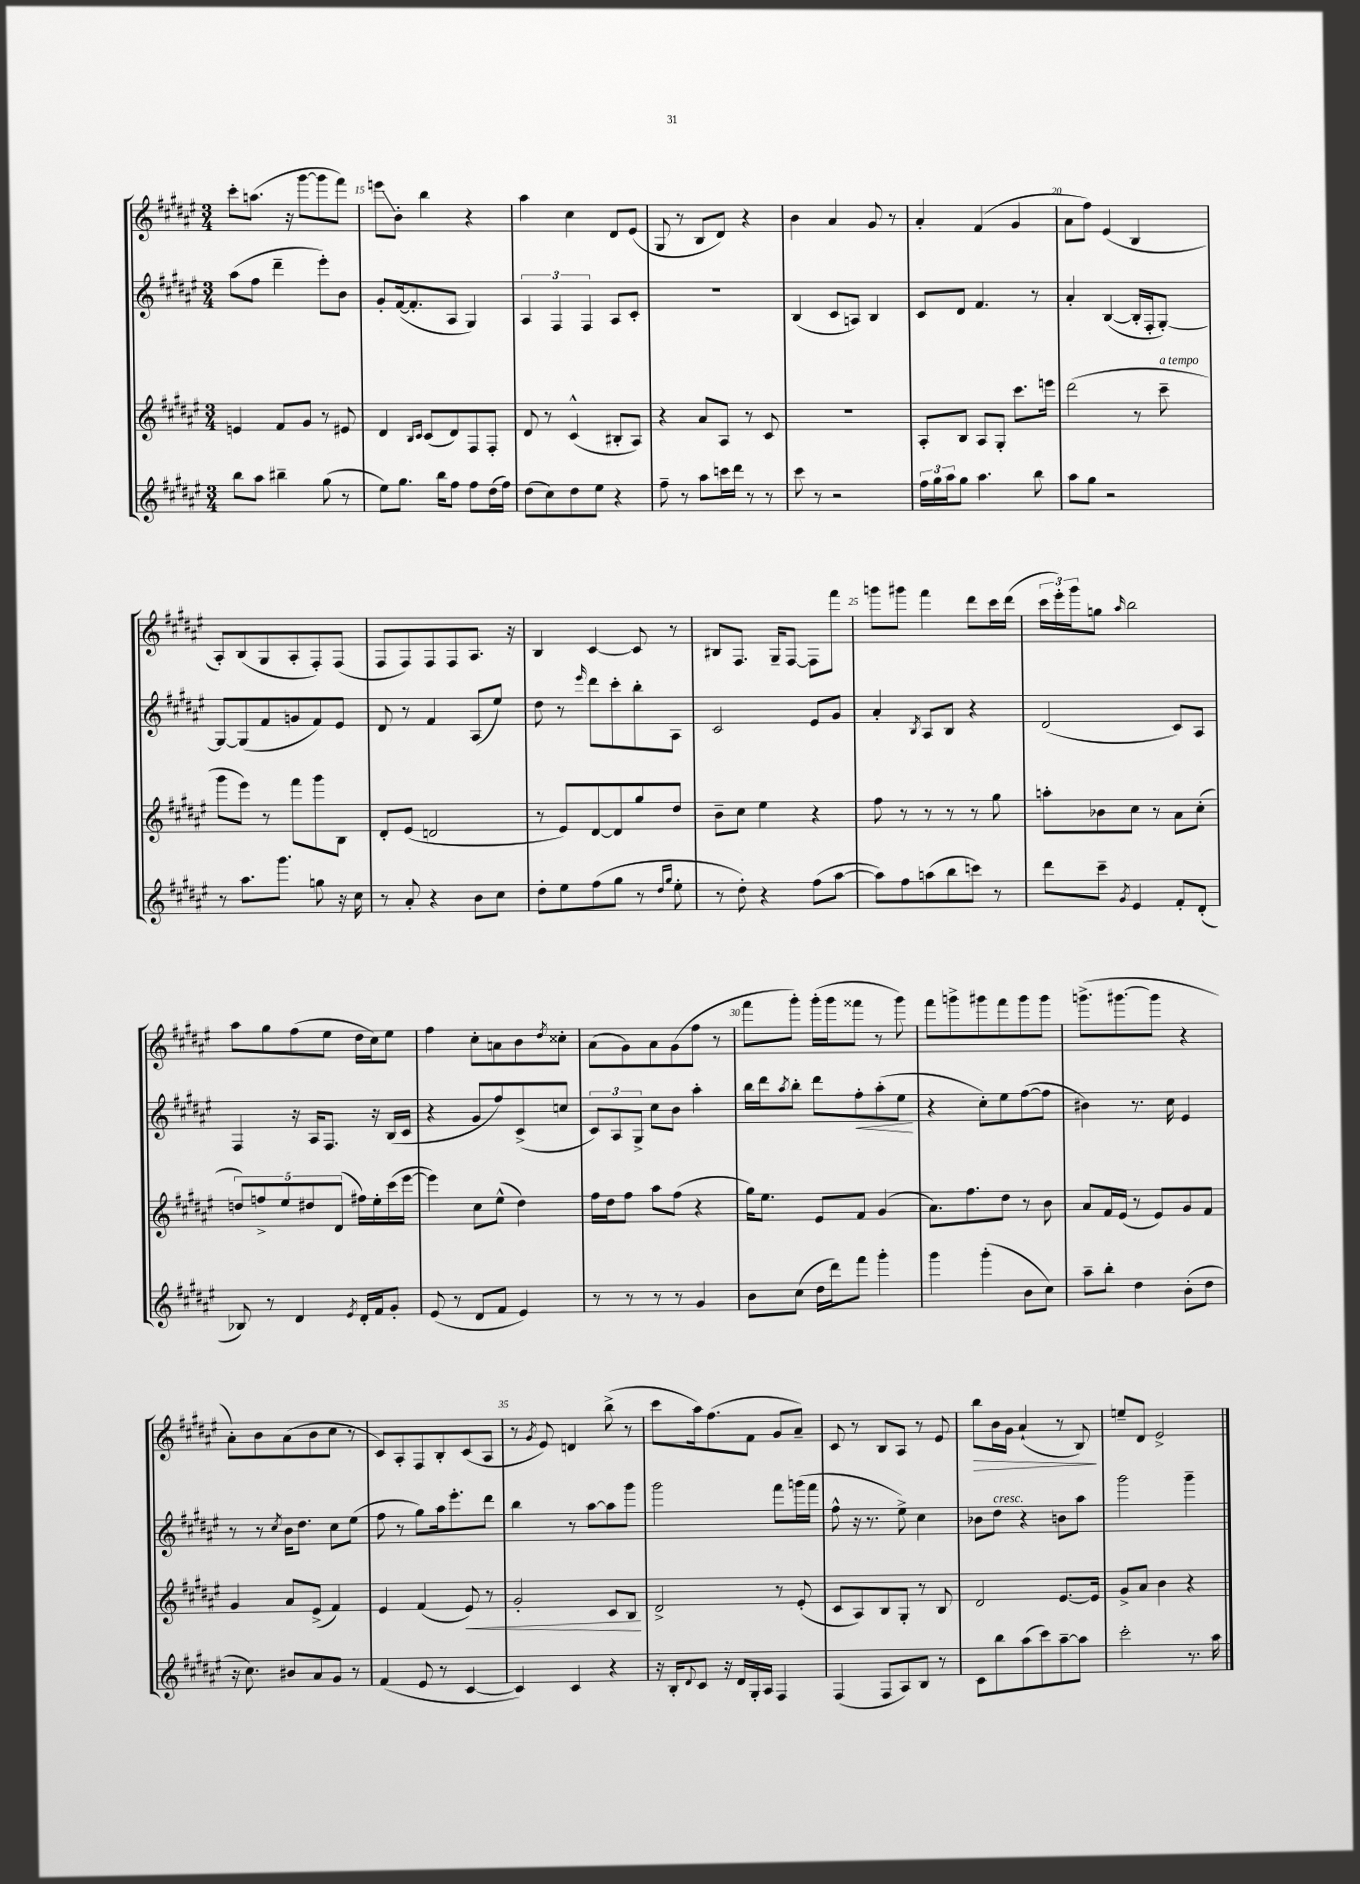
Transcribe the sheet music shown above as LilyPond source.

<<
\new StaffGroup <<
\new Staff = "s0" {
    \clef treble \key fis \major \numericTimeSignature \time 3/4
    cis'''8-. a''8.( r16 gis'''8~ gis'''8 fis'''8) |
    e'''8\glissando b'8-. b''4 r4 |
    ais''4 cis''4 dis'8 eis'8( |
    gis8 r8 b8 dis'8) r4 |
    b'4 ais'4 gis'8 r8 |
    ais'4-. fis'4( gis'4 |
    ais'8 fis''8) eis'4( b4 |
    ais8-.) b8( gis8 ais8-. fis8-.) fis8( |
    fis8 fis8) fis8 fis8 ais8. r16 |
    b4 cis'4~ cis'8 r8 |
    bis8 fis8. gis16-- fis8~ fis8 fis'''8 |
    g'''8 gis'''8 fis'''4 dis'''8 cis'''16 dis'''16( |
    \tuplet 3/2 { cis'''16 eis'''16-.) gis'''16 } g''8 \grace { ais''16 } b''2 |
    ais''8 gis''8 fis''8( eis''8 dis''16 cis''16) eis''8 |
    fis''4 cis''8-. a'8 b'8 \acciaccatura { dis''8 } cisis''8-. |
    ais'8( gis'8) ais'8 gis'8( fis''8 r8 |
    fis'''8 gis'''8-.) gis'''16-.( gis'''16 fisis'''8 r8 gis'''8) |
    fis'''8 g'''8-> gis'''8 fis'''8 gis'''8 gis'''8 |
    g'''8.->( gis'''8.~ gis'''8 r4 |
    ais'8-.) b'8 ais'8( b'8 cis''8 r8 |
    cis'8) ais8-. fis8 b8-. cis'8( ais8 |
    r8 \acciaccatura { gis'8 } eis'8) d'4 b''8->( r8 |
    cis'''8 ais''16) fis''8.( fis'8 gis'8 ais'8--) |
    cis'8 r8 b8 ais8 r8 eis'8 |
    b''8\> b'16 gis'16 ais'4-!( r8 b8\!) |
    e''8-- dis'8 eis'2-> \bar "|." |
}
\new Staff = "s1" {
    \clef treble \key fis \major \numericTimeSignature \time 3/4
    ais''8( fis''8 dis'''4-- eis'''8-.) b'8 |
    gis'8-. fis'16~( fis'8.-. ais8 gis4) |
    \tuplet 3/2 { ais4 fis4 fis4 } ais8 cis'8-. |
    R2. |
    b4( cis'8 a8) b4 |
    cis'8 dis'8 fis'4. r8 |
    ais'4-. b4~( b16-. fis16-. gis8~-.) |
    gis8~ gis8( fis'8 g'8 fis'8) eis'8 |
    dis'8 r8 fis'4 ais8( eis''8) |
    dis''8 r8 \grace { eis'''16 } dis'''8 cis'''8-. b''8-. ais8 |
    cis'2 eis'8 gis'8 |
    ais'4-. \acciaccatura { b8 } ais8 b8 r4 |
    dis'2( cis'8) ais8 |
    fis4 r16 ais16 fis8. r16 b16( cis'16 |
    r4 gis'8 fis''8) cis'8->( c''8 |
    \tuplet 3/2 { cis'8) ais8 gis8-> } cis''8 b'8 ais''4-. |
    b''16 dis'''16 \acciaccatura { ais''8 } b''8-. dis'''8 fis''8-.\< ais''8-.( eis''8\! |
    r4 cis''8-.) eis''8 fis''8~( fis''8 |
    bis'4) r8. cis''16 eis'4 |
    r8 r8 \acciaccatura { cis''8 } b'16 dis''8. cis''8 eis''8( |
    fis''8 r8 gis''8) ais''16 eis'''8.-. dis'''8 |
    b''4 r8 ais''8~ ais''8 gis'''8 |
    gis'''2 fis'''8 g'''16( fis'''16 |
    fis''8-^ r16 r8. eis''8->) cis''4 |
    bes'8 dis''8^\markup { \italic "cresc." } r4 b'8 ais''8 |
    gis'''2 gis'''4-- \bar "|." |
}
\new Staff = "s2" {
    \clef treble \key fis \major \numericTimeSignature \time 3/4
    e'4 fis'8 gis'8 r8 eis'8 |
    dis'4 \grace { b16 cis'16 } cis'8( dis'8) fis8 fis8-. |
    dis'8 r8 cis'4-^( bis8-. ais8) |
    r4 ais'8 ais8 r8 cis'8 |
    R2. |
    ais8-. b8 ais8 gis8-. cis'''8. e'''16 |
    dis'''2( r8 cis'''8--^\markup { \italic "a tempo" } |
    gis'''8 eis'''8) r8 fis'''8 gis'''8 b8 |
    dis'8-. eis'8( d'2 |
    r8 eis'8) dis'8~ dis'8 gis''8 dis''8 |
    b'8-- cis''8 eis''4 r4 |
    fis''8 r8 r8 r8 r8 gis''8 |
    a''8-. bes'8 cis''8 r8 ais'8 cis''8-.( |
    \tuplet 5/4 { d''8) f''8-> eis''8 dis''8 dis'8( } fis''16) eis''16-. cis'''16( eis'''16~ |
    eis'''4) cis''8 eis''8-^( dis''4) |
    fis''16 dis''16 fis''8 ais''8 fis''8( r4 |
    gis''16) eis''8. eis'8 fis'8 gis'4( |
    ais'8.) fis''8. dis''8 r8 b'8 |
    ais'8 fis'16 eis'16( r8 eis'8) gis'8 fis'8 |
    gis'4 ais'8 eis'8->( fis'4) |
    eis'4 fis'4( eis'8\<) r8 |
    gis'2-. cis'8 b8\! |
    dis'2-> r8 eis'8-.( |
    cis'8 ais8) b8 gis8-. r8 b8 |
    dis'2 eis'8.~ eis'16 |
    gis'8-> ais'8 b'4 r4 \bar "|." |
}
\new Staff = "s3" {
    \clef treble \key fis \major \numericTimeSignature \time 3/4
    b''8 ais''8 bis''4-- gis''8( r8 |
    eis''8) gis''8. b''16 fis''8 fis''8 dis''16( fis''16) |
    dis''8( cis''8) dis''8 eis''8 r4 |
    fis''8-- r8 ais''8 c'''16 dis'''16 r8 r8 |
    cis'''8 r8 r2 |
    \tuplet 3/2 { fis''16 gis''16 ais''16 } gis''8 ais''4. b''8 |
    ais''8 gis''8 r2 |
    r8 ais''8. gis'''8. g''8 r16 cis''16 |
    r8 ais'8-. r4 b'8 cis''8 |
    dis''8-. eis''8 fis''8( gis''8 r8 \grace { dis''16 gis''16 } eis''8-. |
    r8 dis''8-.) r4 fis''8( ais''8~ |
    ais''8) fis''8 a''8( b''8 c'''8) r8 |
    dis'''8 cis'''8-- \acciaccatura { gis'8 } eis'4 fis'8-. dis'8-.( |
    bes8) r8 dis'4 \acciaccatura { eis'8 } dis'16-. fis'16 gis'8-. |
    eis'8( r8 dis'8 fis'8 eis'4) |
    r8 r8 r8 r8 gis'4 |
    b'8 cis''8( dis''16 dis'''16) fis'''8 gis'''4-. |
    gis'''4 gis'''4-.( b'8 cis''8) |
    ais''8-- b''8-. dis''4 b'8-.( dis''8 |
    r16 cis''8.) bis'8 ais'8 gis'8 r8 |
    fis'4( eis'8 r8 cis'4~ |
    cis'4) cis'4 r4 |
    r16 b16-. \appoggiatura { dis'8 } cis'8 r16 dis'16 gis16-. ais16 fis4 |
    fis4( fis8 ais8) b8 r8 |
    cis'8 b''8 ais''8( cis'''8) ais''8~-- ais''8 |
    cis'''2-. r8. ais''16 \bar "|." |
}
>>
>>
\layout { \context { \Score currentBarNumber = #14 \override BarNumber.break-visibility = ##(#f #t #t) barNumberVisibility = #(every-nth-bar-number-visible 5) } }
